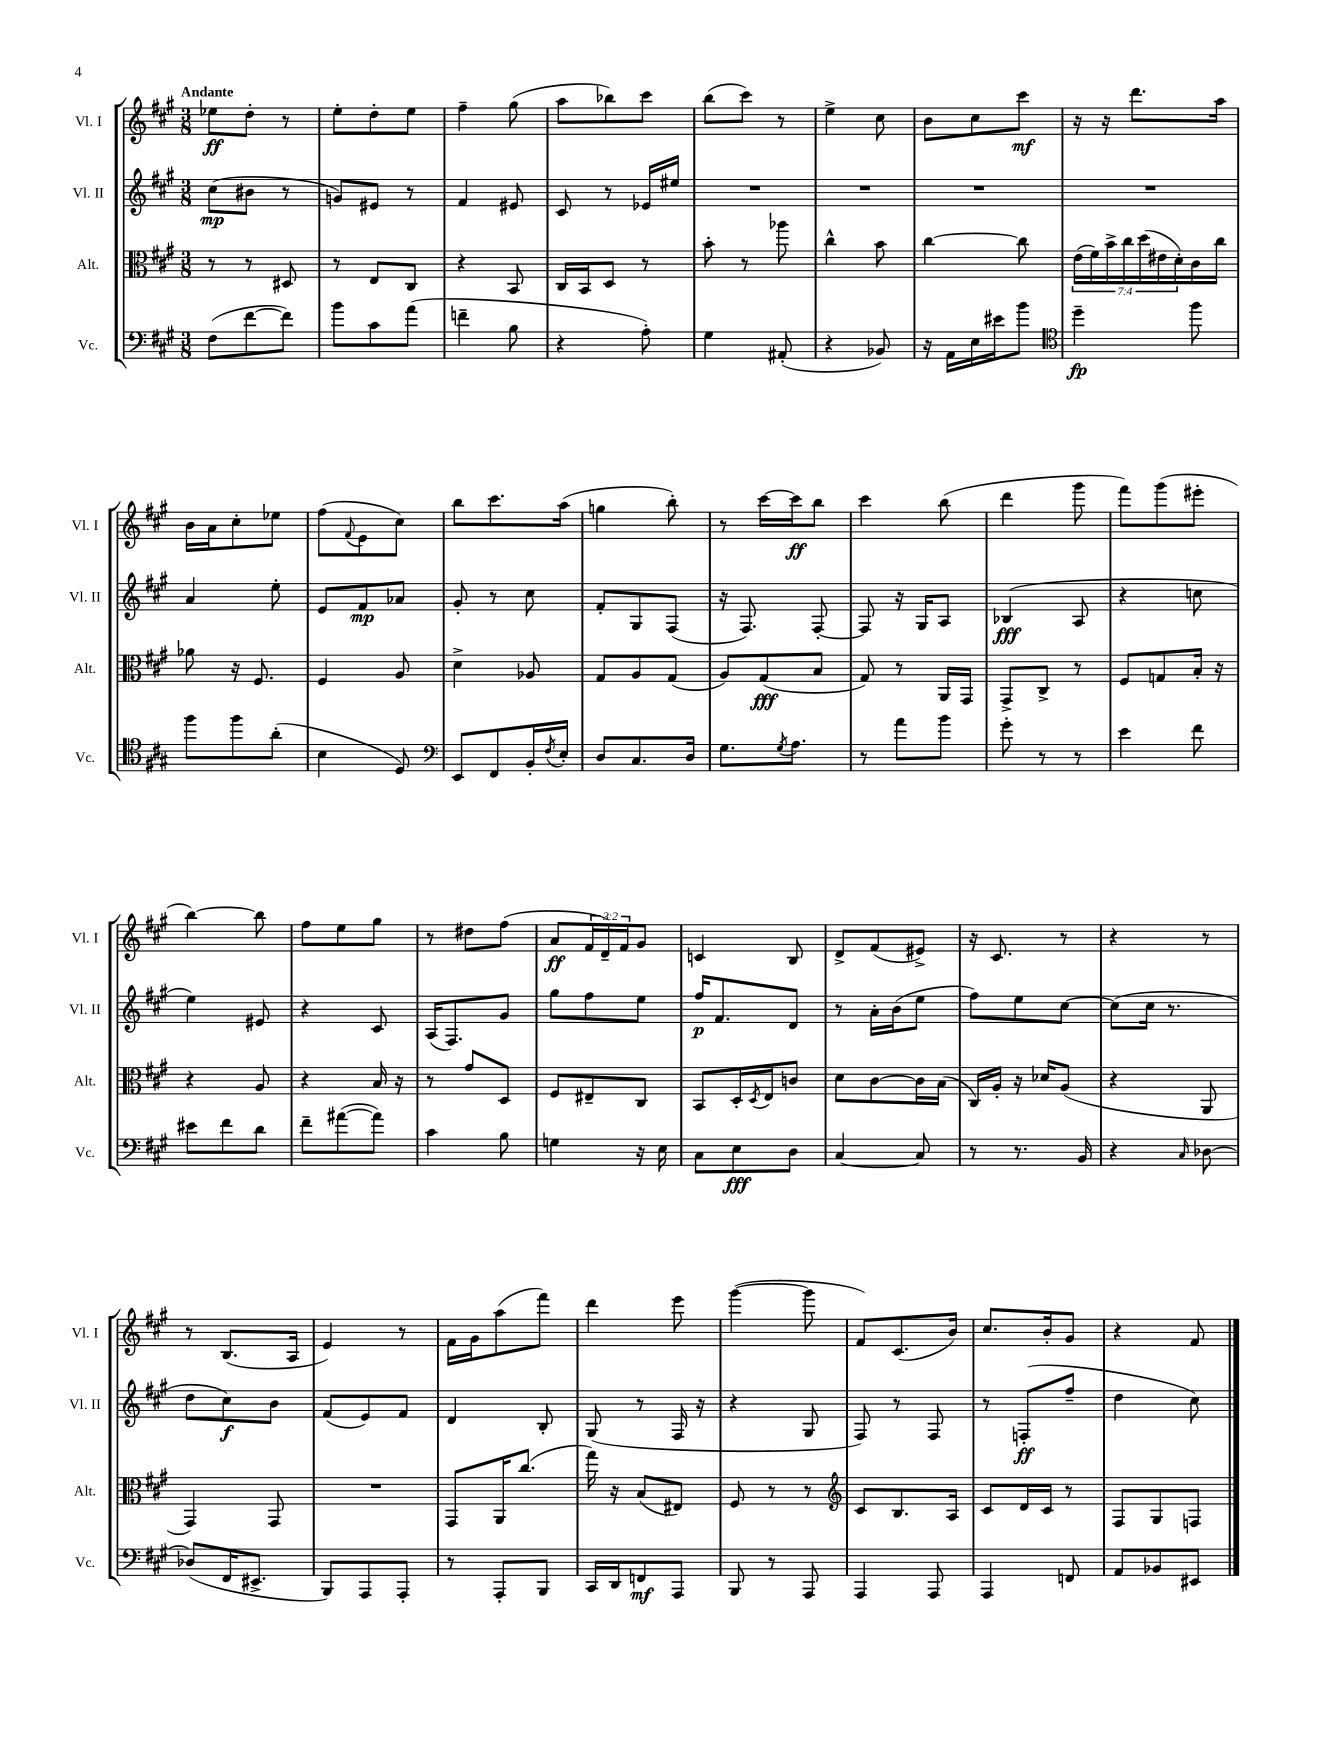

**kern	**kern	**kern	**kern
*staff4	*staff3	*staff2	*staff1
*clefF4	*clefC3	*clefG2	*clefG2
*k[f#c#g#]	*k[f#c#g#]	*k[f#c#g#]	*k[f#c#g#]
*M3/8	*M3/8	*M3/8	*M3/8
(8F#	8r	(8cc#	8ee-
[8f#	8r	8b#	8dd'
8f#])	8D#	8r	8r
=	=	=	=
8b	8r	8g)	8ee'
8c#	8E	8e#	8dd'
(8a	8C#	8r	8ee
=	=	=	=
4f~	4r	4f#	4ff#~
8B	8BB	8e#	(8gg#
=	=	=	=
4r	16C#	8c#	8aa
.	16BB	.	.
.	8D	8r	8bb-)
8A')	8r	16e-	8ccc#
.	.	16ee#	.
=	=	=	=
4G#	8b'	4.r	(8bb
.	8r	.	8ccc#)
(8AA#'	8aa-	.	8r
=	=	=	=
4r	4cc#^^	4.r	4ee^
8BB-)	8b	.	8cc#
=	=	=	=
16r	[4cc#	4.r	8b
16AA	.	.	.
16E	.	.	8cc#
16e#	.	.	.
8b	8cc#]	.	8ccc#
=	=	=	=
*clefC4	*	*	*
4dd~	(28e	4.r	16r
.	28f#)	.	.
.	.	.	16r
.	28b^	.	.
.	28cc#	.	.
.	.	.	8.ddd
.	(28dd	.	.
.	28e#	.	.
.	28d')	.	.
8ff#	16c#	.	.
.	16cc#	.	16aa
=	=	=	=
8ff#	8a-	4a	16b
.	.	.	16a
8ff#	16r	.	8cc#'
.	8.F#	.	.
(8a'	.	8ee'	8ee-
=	=	=	=
4B	4F#	8e	(8ff#
.	.	.	8qqf#
.	.	8f#	8e
8D)	8A	8a-	8cc#)
=	=	=	=
*clefF4	*	*	*
8EE	4d^	8g#'	8bb
8FF#	.	8r	8.ccc#
16BB'	8A-	8cc#	.
8qF#	.	.	.
16E'	.	.	(16aa
=	=	=	=
8D	8G#	8f#'	4gg
8.C#	8A	8G#	.
.	(8G#	(8F#	8bb')
16D	.	.	.
=	=	=	=
8.G#	8A)	16r	8r
.	.	8.F#)	.
.	(8G#	.	[16ccc#
8qG#	.	.	.
8.A	.	.	16ccc#]
.	8B	[8F#'	8bb
=	=	=	=
8r	8G#)	8F#]	4ccc#
8a	8r	16r	.
.	.	16G#	.
8b	16AA	8A	(8bb
.	16GG#	.	.
=	=	=	=
8g#'	8GG#^	(4B-	4ddd
8r	8C#^	.	.
8r	8r	8A	8ggg#
=	=	=	=
4e	8F#	4r	8fff#)
.	8G	.	(8ggg#
8f#	16B'	8cc	8eee#'
.	16r	.	.
=	=	=	=
8e#	4r	4ee)	[4bb)
8f#	.	.	.
8d	8A	8e#	8bb]
=	=	=	=
8f#~	4r	4r	8ff#
([8a#	.	.	8ee
8a#])	16B	8c#	8gg#
.	16r	.	.
=	=	=	=
4c#	8r	(16A	8r
.	.	8.F#)	.
.	8g#	.	8dd#
8B	8D	8g#	(8ff#
=	=	=	=
4G	8F#	8gg#	8a
.	8E#~	8ff#	24f#
.	.	.	24d~)
.	.	.	24f#
16r	8C#	8ee	8g#
16E	.	.	.
=	=	=	=
8C#	8BB	16ff#	4c
.	.	8.f#	.
8E	16D'	.	.
.	8qD	.	.
.	16E	.	.
8D	8c	8d	8B
=	=	=	=
[4C#	8d	8r	8d^
.	[8c#	16a'	(8f#
.	.	(16b	.
8C#]	16c#]	8ee	8e#^)
.	(16B	.	.
=	=	=	=
8r	16C#)	8ff#)	16r
.	16A'	.	8.c#
8.r	16r	8ee	.
.	16d-	.	.
.	(8A	[8cc#	8r
16BB	.	.	.
=	=	=	=
4r	4r	(8cc#]	4r
.	.	16cc#	.
.	.	8.r	.
16qqC#	.	.	.
[8D-	8AA	.	8r
=	=	=	=
(8D-]	4GG#)	8dd	8r
16FF#	.	8cc#)	(8.B
8.EE#^	.	.	.
.	8GG#	8b	.
.	.	.	16A
=	=	=	=
8BBB)	4.r	(8f#	4e)
8AAA	.	8e)	.
8AAA'	.	8f#	8r
=	=	=	=
8r	8GG#	4d	16f#
.	.	.	16g#
8AAA'	16AA	.	(8aa
.	(8.cc#	.	.
8BBB	.	8B'	8fff#)
=	=	=	=
16CC#	16gg#)	(8G#	4ddd
16DD	16r	.	.
8FF	(8B	8r	.
8AAA	8E#)	16F#	8eee
.	.	16r	.
=	=	=	=
8BBB	8F#	4r	([4ggg#
8r	8r	.	.
8AAA	8r	8G#	8ggg#]
=	=	=	=
*	*clefG2	*	*
4AAA	8c#	8F#)	8f#)
.	8.B	8r	(8.c#
8AAA	.	8F#	.
.	16A	.	16b)
=	=	=	=
4AAA	8c#	8r	8.cc#
.	16d	(8F'	.
.	16c#	.	16b'
8FF	8r	8ff#~	8g#
=	=	=	=
8AA	8F#	4dd	4r
8BB-	8G#	.	.
8EE#	8F	8cc#)	8f#
==	==	==	==
*-	*-	*-	*-
